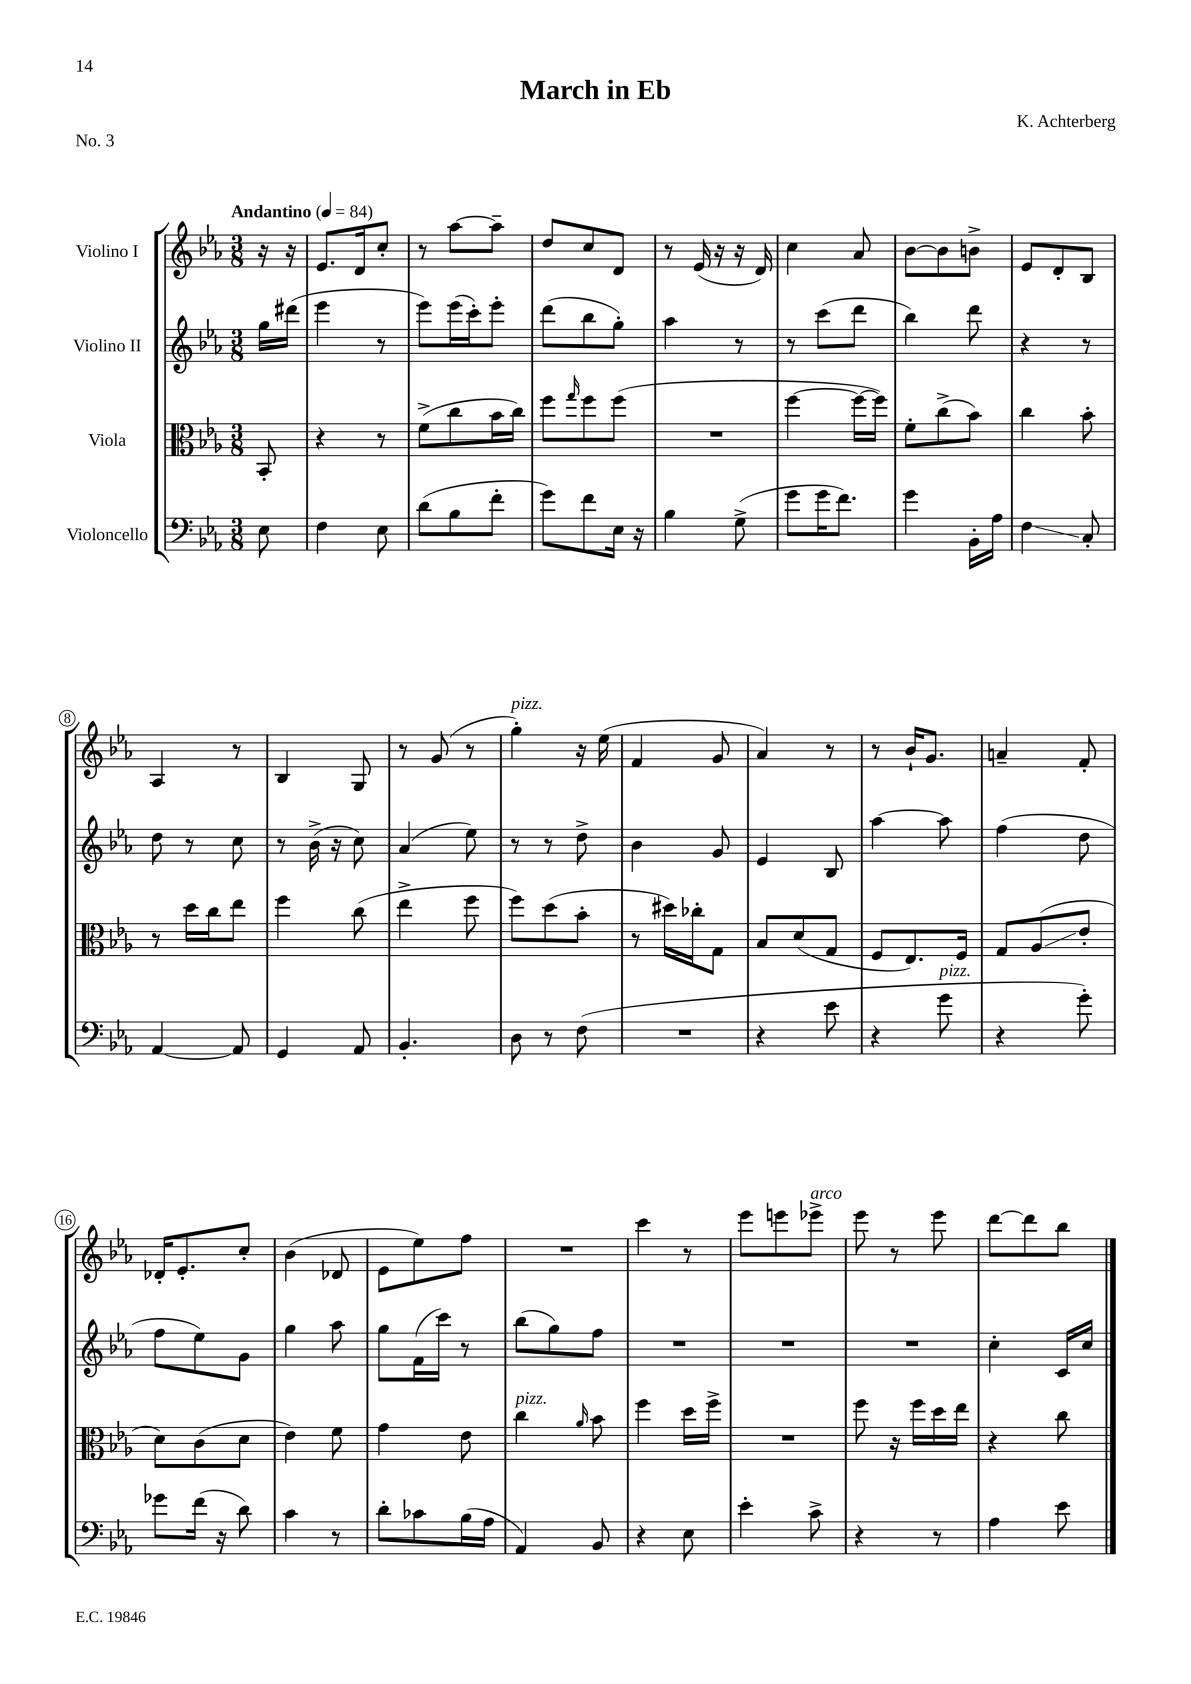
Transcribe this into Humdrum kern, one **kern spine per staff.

**kern	**kern	**kern	**kern
*staff4	*staff3	*staff2	*staff1
*clefF4	*clefC3	*clefG2	*clefG2
*k[b-e-a-]	*k[b-e-a-]	*k[b-e-a-]	*k[b-e-a-]
*M3/8	*M3/8	*M3/8	*M3/8
*MM84	*MM84	*MM84	*MM84
8E-\	8BB-'/	16gg\LL	16r
.	.	(16ddd#\JJ	16r
=	=	=	=
4F\	4r	4eee-\	8.e-/L
.	.	.	16d/k
8E-\	8r	8r	8cc'/J
=	=	=	=
(8d\L	(8f^\L	8eee-\L)	8r
8B-\	8cc\	(16eee-\L	[8aa-\L
.	.	16ccc'\J)	.
8f'\J	16b-\L	8eee-'\J	8aa-~\]J
.	16cc\JJ)	.	.
=	=	=	=
8g\L)	8ff\L	(8ddd\L	8dd/L
.	16qqgg/	.	.
8f\	8ff\	8bb-\	8cc/
16E-\Jk	(8ff\J	8gg'\J)	8d/J
16r	.	.	.
=	=	=	=
4B-\	4.r	4aa-\	8r
.	.	.	(16e-/
.	.	.	16r
(8G^\	.	8r	16r
.	.	.	16d/)
=	=	=	=
8g\L	[4ff\	8r	4cc\
16g\K	.	(8ccc\L	.
8.f\J)	.	.	.
.	16ff\_LL	8ddd\J	8a-/
.	16ff\]JJ)	.	.
=	=	=	=
4g\	8f'\L	4bb-\)	[8b-\L
.	(8cc^\	.	8b-\]
16BB-'\LL	8b-\J)	8ddd\	8b^\J
16A-\JJ	.	.	.
=	=	=	=
4F\	4cc\	4r	8e-/L
.	.	.	8d'/
8C'/	8b-'\	8r	8B-/J
=	=	=	=
[4AA-/	8r	8dd\	4A-/
.	16dd\LL	8r	.
.	16cc\J	.	.
8AA-/]	8ee-\J	8cc\	8r
=	=	=	=
4GG/	4ff\	8r	4B-/
.	.	(16b-^\	.
.	.	16r	.
8AA-/	(8cc\	8cc\)	8G/
=	=	=	=
4.BB-'/	4ee-^\	(4a-/	8r
.	.	.	(8g/
.	8ff\	8ee-\)	8r
=	=	=	=
8D\	8ff\L)	8r	4gg'\)
8r	(8dd\	8r	.
(8F\	8b-'\J	8dd^\	16r
.	.	.	(16ee-\
=	=	=	=
4.r	8r	4b-\	4f/
.	16dd#\LL)	.	.
.	16cc-'\J	.	.
.	8G\J	8g/	8g/
=	=	=	=
4r	8B-/L	4e-/	4a-/)
.	(8d/	.	.
8e-\	8G/J	8B-/	8r
=	=	=	=
4r	8F/L	[4aa-\	8r
.	8.E-/)	.	16b-`/LK
.	.	.	8.g/J
8g\	.	8aa-\]	.
.	16F/Jk	.	.
=	=	=	=
4r	8G/L	(4ff\	4a~/
.	(8A-/	.	.
8g'\)	8e-'/J	8dd\	8f'/
=	=	=	=
8g-\L	8d\L)	8ff\L	16d-'/LK
.	.	.	8.e-'/
(16f\Jk	(8c\	8ee-\)	.
16r	.	.	.
8d\)	8d\J	8g\J	8cc'/J
=	=	=	=
4c\	4e-\)	4gg\	(4b-\
8r	8f\	8aa-\	8d-/
=	=	=	=
8d'\L	4g\	8gg\L	8e-\L
8c-\	.	(16f\L	8ee-\)
.	.	16ccc\JJ)	.
(16B-\L	8e-\	8r	8ff\J
16A-\JJ	.	.	.
=	=	=	=
4AA-/)	4cc\	(8bb-\L	4.r
.	.	8gg\)	.
.	16qqa-/	.	.
8BB-/	8b-\	8ff\J	.
=	=	=	=
4r	4ff\	4.r	4ccc\
8E-\	16dd\LL	.	8r
.	16ff^\JJ	.	.
=	=	=	=
4e-'\	4.r	4.r	8eee-\L
.	.	.	8eee\
8c^\	.	.	8eee-^\J
=	=	=	=
4r	8ff\	4.r	8eee-\
.	16r	.	8r
.	16ff\LL	.	.
8r	16dd\	.	8eee-\
.	16ee-\JJ	.	.
=	=	=	=
4A-\	4r	4cc'\	[8ddd\L
.	.	.	8ddd\]
8e-\	8cc\	16c/LL	8bb-\J
.	.	16cc/JJ	.
==	==	==	==
*-	*-	*-	*-
